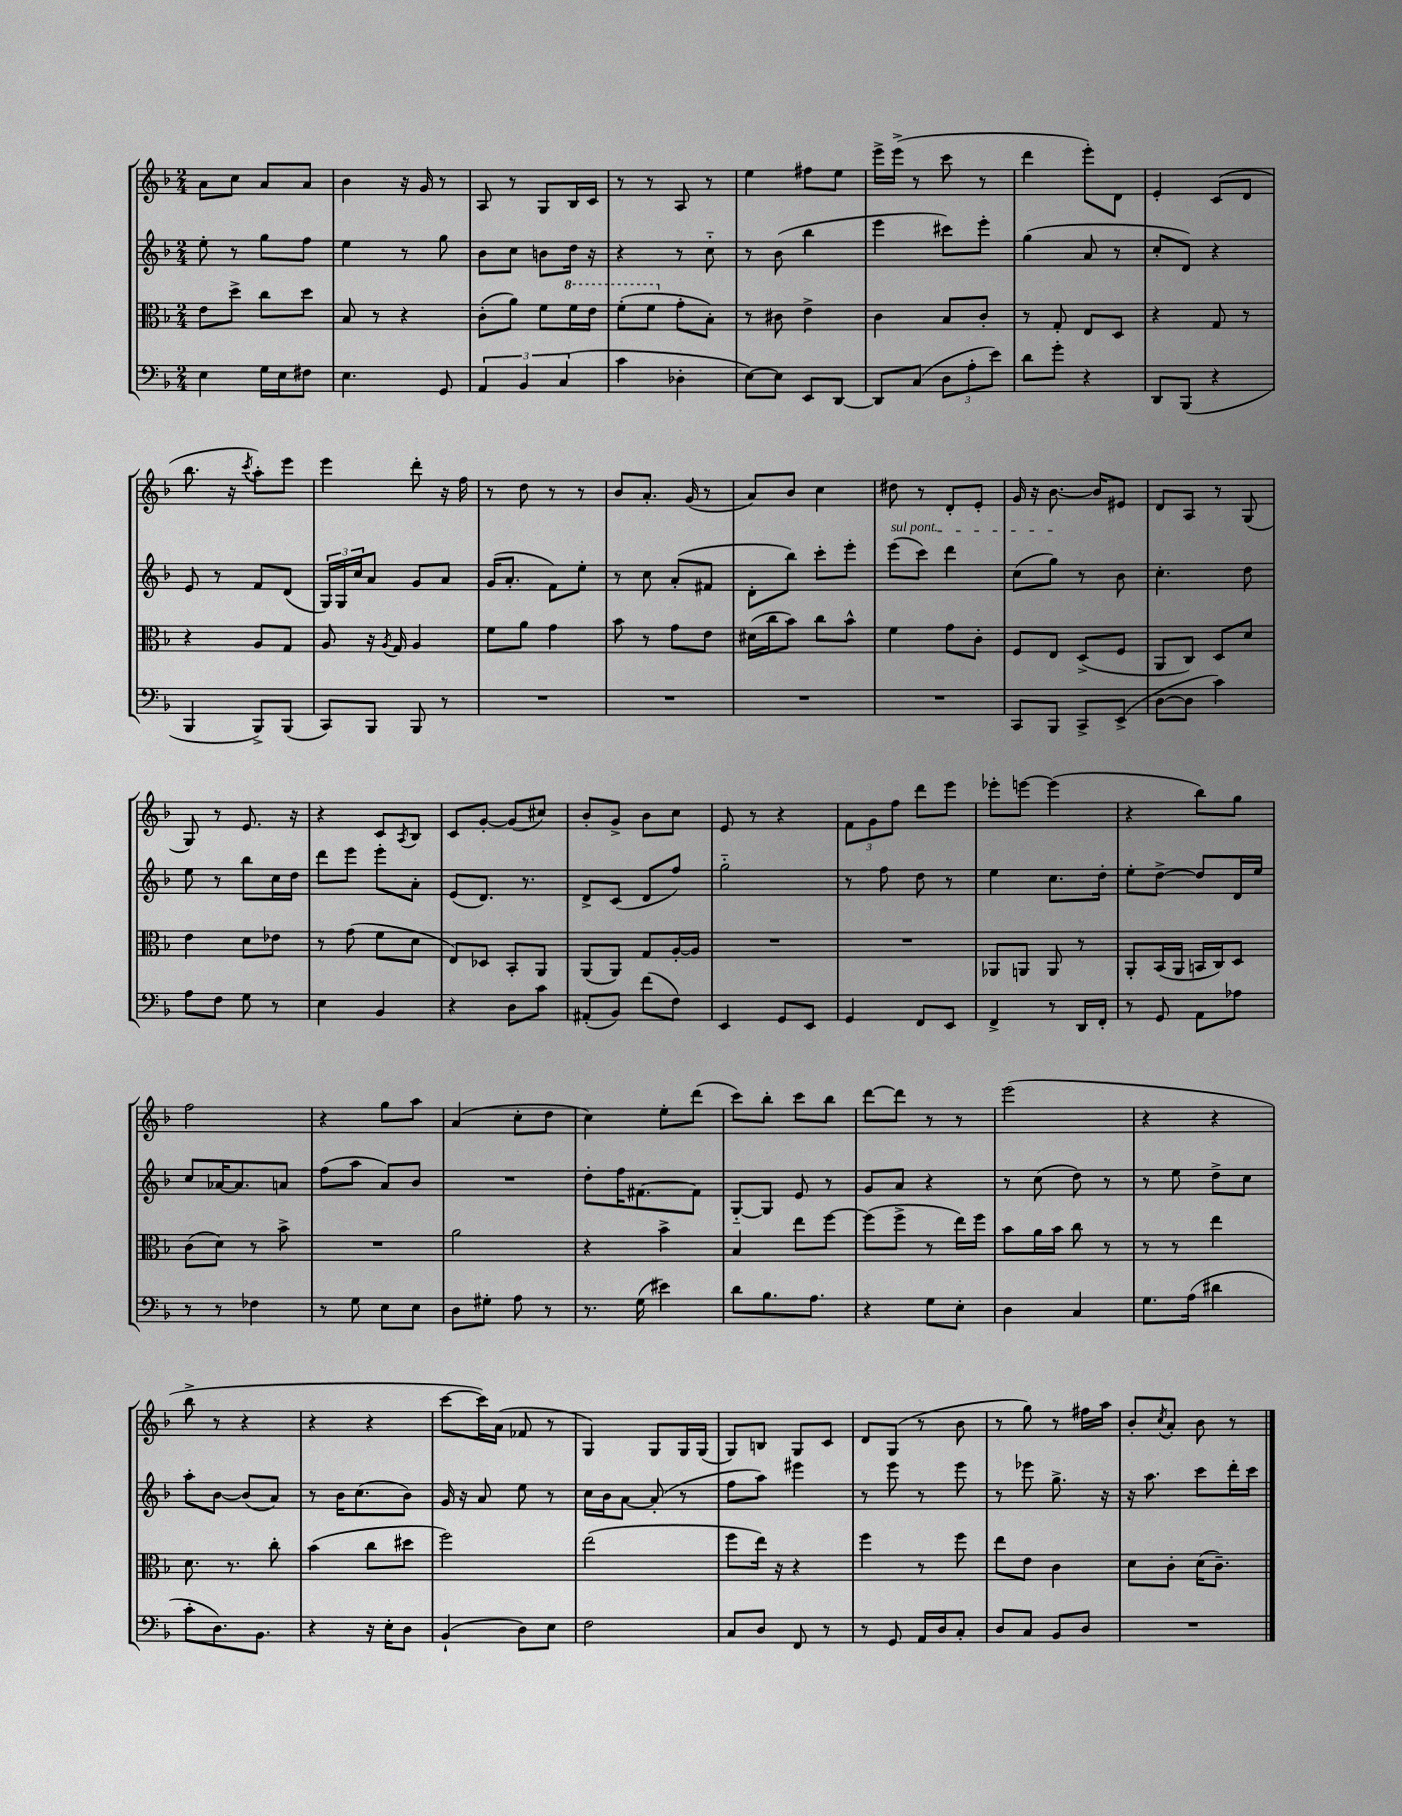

**kern	**kern	**kern	**kern
*part4	*part3	*part2	*part1
*staff4	*staff3	*staff2	*staff1
*clefF4	*clefC3	*clefG2	*clefG2
*k[b-]	*k[b-]	*k[b-]	*k[b-]
*M2/4	*M2/4	*M2/4	*M2/4
=1	=1	=1	=1
4E\	8e\L	8ee'\	8a\L
.	8dd^\J	8r	8cc\J
16G\LL	8cc\L	8gg\L	8a/L
16E\J	.	.	.
8F#X\J	8dd\J	8ff\J	8a/J
=2	=2	=2	=2
4.E\	8B-/	4ee\	4b-\
.	8r	.	.
.	4r	8r	16r
.	.	.	16g/
8GG/	.	8gg\	8r
=3	=3	=3	=3
6AA/	(8c'\L	8b-\L	8A/
.	8a\J)	8cc\J	8r
6BB-/	.	.	.
.	8f\L	8bn\L	8G/L
(6C/	.	.	.
*	*8va	*	*
.	16ff\L	16dd\Jk	16B-/L
.	16ee\JJ	16r	16c/JJ
=4	=4	=4	=4
4c\	(8ff'\L	4r	8r
.	8ff\J	.	8r
*	*X8va	*	*
4D-X'\	8g'\L	8r	8A/
.	8B-'\J)	8cc\	8r
=5	=5	=5	=5
[8E\L)	8r	8r	4ee\
8E\J]	8c#X\	(8b-\	.
8EE/L	4e^\	4bb-\	8ff#X\L
[8DD/J	.	.	8ee\J
=6	=6	=6	=6
8DD/L]	4c\	4eee\	16eee^\LL
.	.	.	(16eee^\JJ
(8C/J	.	.	8r
12D\L	8B-/L	8ccc#X\L)	8ccc\
12A'\	.	.	.
.	8c'/J	8eee'\J	8r
12e\J)	.	.	.
=7	=7	=7	=7
8d\L	8r	(4gg\	4ddd\
8g'\J	8G'/	.	.
4r	8E/L	8a/	8eee'\L)
.	8D/J	8r	8d\J
=8	=8	=8	=8
8DD/L	4r	8cc'/L	4e'/
(8BBB-/J	.	8d/J)	.
4r	8G/	4r	(8c/L
.	8r	.	8d/J
!!LO:LB:g=z
=9	=9	=9	=9
4BBB-/	4r	8e/	8.bb-\
.	.	8r	.
.	.	.	16r
.	.	.	8qccc/
8BBB-^/L)	8A/L	8f/L	8aa'\L)
(8BBB-/J	8G/J	(8d/J	8eee\J
=10	=10	=10	=10
8CC/L)	8A/	24G/LL)	4eee\
.	.	24G/	.
.	.	24cc/J	.
8BBB-/J	16r	8a/J	.
.	8qA/	.	.
.	16G/	.	.
8BBB-/	4A/	8g/L	8ddd'\
8r	.	8a/J	16r
.	.	.	16ff\
=11	=11	=11	=11
2r	8f\L	(16g/KL	8r
.	.	8.a'/J	.
.	8a\J	.	8dd\
.	4g\	8f\L)	8r
.	.	8ee'\J	8r
=12	=12	=12	=12
2r	8b-\	8r	8b-/L
.	8r	8cc\	8.a'/J
.	8g\L	(8a'/L	.
.	.	.	(16g/
.	8e\J	8f#X/J	8r
=13	=13	=13	=13
2r	(16d#X\LL	8d'\L	8a/L)
.	16cc\J	.	.
.	8b-\J)	8bb-\J)	8b-/J
.	8cc\L	8ccc'\L	4cc\
.	8b-^^\J	8eee'\J	.
=14	=14	=14	=14
!	!	!LO:TX:a:i:t=sul pont.	!
2r	4f\	(8eee\L	8dd#X\
.	.	8ccc\J)	8r
.	8g\L	4ddd\	8d'/L
.	8c'\J	.	8e'/J
=15	=15	=15	=15
8CC/L	8F/L	(8cc\L	16g/
.	.	.	16r
8BBB-/J	8E/J	8gg\J)	[8.b-\
8CC^/L	(8D^/L	8r	.
.	.	.	16b-/KL]
(8EE^/J	8F/J	8b-\	8e#X/J
=16	=16	=16	=16
[8D\L	8AA/L	4.cc'\	8d/L
8D\J]	8C/J)	.	8A/J
4c\)	8D/L	.	8r
.	8d/J	8dd\	(8G/
!!LO:LB:g=z
=17	=17	=17	=17
8A\L	4e\	8ee\	8G/)
8F\J	.	8r	8r
8G\	8d\L	8bb-\L	8.e/
8r	8e-X\J	16cc\L	.
.	.	16dd\JJ	16r
=18	=18	=18	=18
4E\	8r	8ddd\L	4r
.	(8g\	8eee\J	.
4BB-/	8f\L	8eee'\L	8c/L
.	.	.	8qA/
.	8d\J	8a'\J	8B-/J
=19	=19	=19	=19
4r	8E/L)	(8e/L	8c/L
.	8D-X/J	8.d/J)	[8g'/J
8D\L	8BB-'/L	.	(8g/L]
.	.	8.r	.
8c\J	8AA/J	.	8cc#X/J)
=20	=20	=20	=20
(8AA#X'/L	(8AA/L	8d^/L	8b-'/L
8BB-/J)	8AA/J)	(8c/J	8g^/J
(8f\L	8G/L	8d/L	8b-\L
8F\J)	[16A'/L	8ff/J)	8cc\J
.	16A/JJ]	.	.
=21	=21	=21	=21
4EE/	2r	2gg\	8e/
.	.	.	8r
8GG/L	.	.	4r
8EE/J	.	.	.
=22	=22	=22	=22
4GG/	2r	8r	12f\L
.	.	.	12g\
.	.	8ff\	.
.	.	.	12ff\J
8FF/L	.	8dd\	8ddd\L
8EE/J	.	8r	8eee\J
=23	=23	=23	=23
4FF^/	8AA-X/L	4ee\	8eee-X'\L
.	8AAn/J	.	[8eeen\J
8r	8AA/	8.cc\L	(4eee\]
16DD/LL	8r	.	.
16FF'/JJ	.	16dd'\Jk	.
=24	=24	=24	=24
8r	8AA'/L	8ee'\L	4r
8GG/	(16BB-/L	[8dd^\J	.
.	16AA/JJ	.	.
8AA\L	16BBn/LL	8dd/L]	8bb-\L)
.	16C/J)	.	.
8A-X\J	8D/J	16d/L	8gg\J
.	.	16ee/JJ	.
!!LO:LB:g=z
=25	=25	=25	=25
8r	(8c\L	8cc/L	2ff\
8r	8d\J)	[16a-X/K	.
.	.	8.a-/]	.
4F-X\	8r	.	.
.	8b-^\	8an/J	.
=26	=26	=26	=26
8r	2r	(8ff\L	4r
8G\	.	8aa\J	.
8E\L	.	8a/L)	8gg\L
8E\J	.	8b-/J	8aa\J
=27	=27	=27	=27
8D\L	2a\	2r	(4a/
8G#X'\J	.	.	.
8A\	.	.	8cc'\L
8r	.	.	8dd\J
=28	=28	=28	=28
8.r	4r	8dd'\L	4cc\)
.	.	16ff\K	.
(16G\	.	[8.f#X\	.
4e#X\)	4b-^\	.	8ee'\L
.	.	8f#\J]	(8ddd\J
=29	=29	=29	=29
8d\L	4B-/	[8G/L	8ccc\L)
8.B-\	.	8G/J]	8bb-'\J
.	8ee\L	8e/	8ccc\L
8.A\J	.	.	.
.	[8ff\J	8r	8bb-\J
=30	=30	=30	=30
4r	(8ff\L]	8g/L	[8ddd\L
.	8ff^\J	8a/J	8ddd\J]
8G\L	8r	4r	8r
8E'\J	16ee\LL)	.	8r
.	16ff\JJ	.	.
=31	=31	=31	=31
4D\	8b-\L	8r	(2eee\
.	16a\L	(8cc\	.
.	16b-\JJ	.	.
4C/	8cc\	8dd\)	.
.	8r	8r	.
=32	=32	=32	=32
8.G\L	8r	8r	4r
.	8r	8ee\	.
(16A\Jk	.	.	.
4d#X\	4ee\	8dd^\L	4r
.	.	8cc\J	.
!!LO:LB:g=z
=33	=33	=33	=33
8c'\L	8.d\	8aa'\L	8bb-^\
8.D\)	.	[8b-\J	8r
.	8.r	.	.
.	.	(8b-/L]	4r
8.BB-\J	.	.	.
.	8cc'\	8a/J)	.
=34	=34	=34	=34
4r	(4b-\	8r	4r
.	.	16b-\KL	.
.	.	(8.cc\	.
16r	8cc\L	.	4r
16E'\KL	.	.	.
8D\J	8dd#X\J	8b-\J)	.
=35	=35	=35	=35
(4BB-`/	2ff\)	16g/	[8ccc\L
.	.	16r	.
.	.	8a/	16ccc\L])
.	.	.	(16a\JJ
8D\L)	.	8ee\	8f-X/
8E\J	.	8r	8r
=36	=36	=36	=36
2F\	(2ee\	16cc\LL	4G/)
.	.	16b-\J	.
.	.	[8a\J	.
.	.	(8a'/]	8G/L
.	.	8r	16G/L
.	.	.	(16G/JJ
=37	=37	=37	=37
8C/L	8ff\L	8ff\L	8G/L)
8D/J	16ee\Jk)	8aa\J)	8Bn/J
.	16r	.	.
8FF/	4r	4eee#X\	8G/L
8r	.	.	8c/J
=38	=38	=38	=38
8r	4ff\	8r	8d/L
8GG/	.	8eee\	(8G/J
16AA/LL	8r	8r	8r
16D/J	.	.	.
8C'/J	8ff\	8eee\	8b-\
=39	=39	=39	=39
8D/L	8ee\L	8r	8r
8C/J	8e\J	8eee-X\	8gg\)
8BB-/L	4c\	8.gg^\	8r
8D/J	.	.	16ff#X\LL
.	.	16r	16aa\JJ
=40	=40	=40	=40
2r	8d\L	16r	8b-'/L
.	.	8.aa\	.
.	.	.	8qcc/
.	8c'\J	.	8a'/J
.	(16d\KL	8ccc\L	8b-\
.	8.c~\J)	.	.
.	.	16ddd'\L	8r
.	.	16ccc\JJ	.
==	==	==	==
*-	*-	*-	*-
